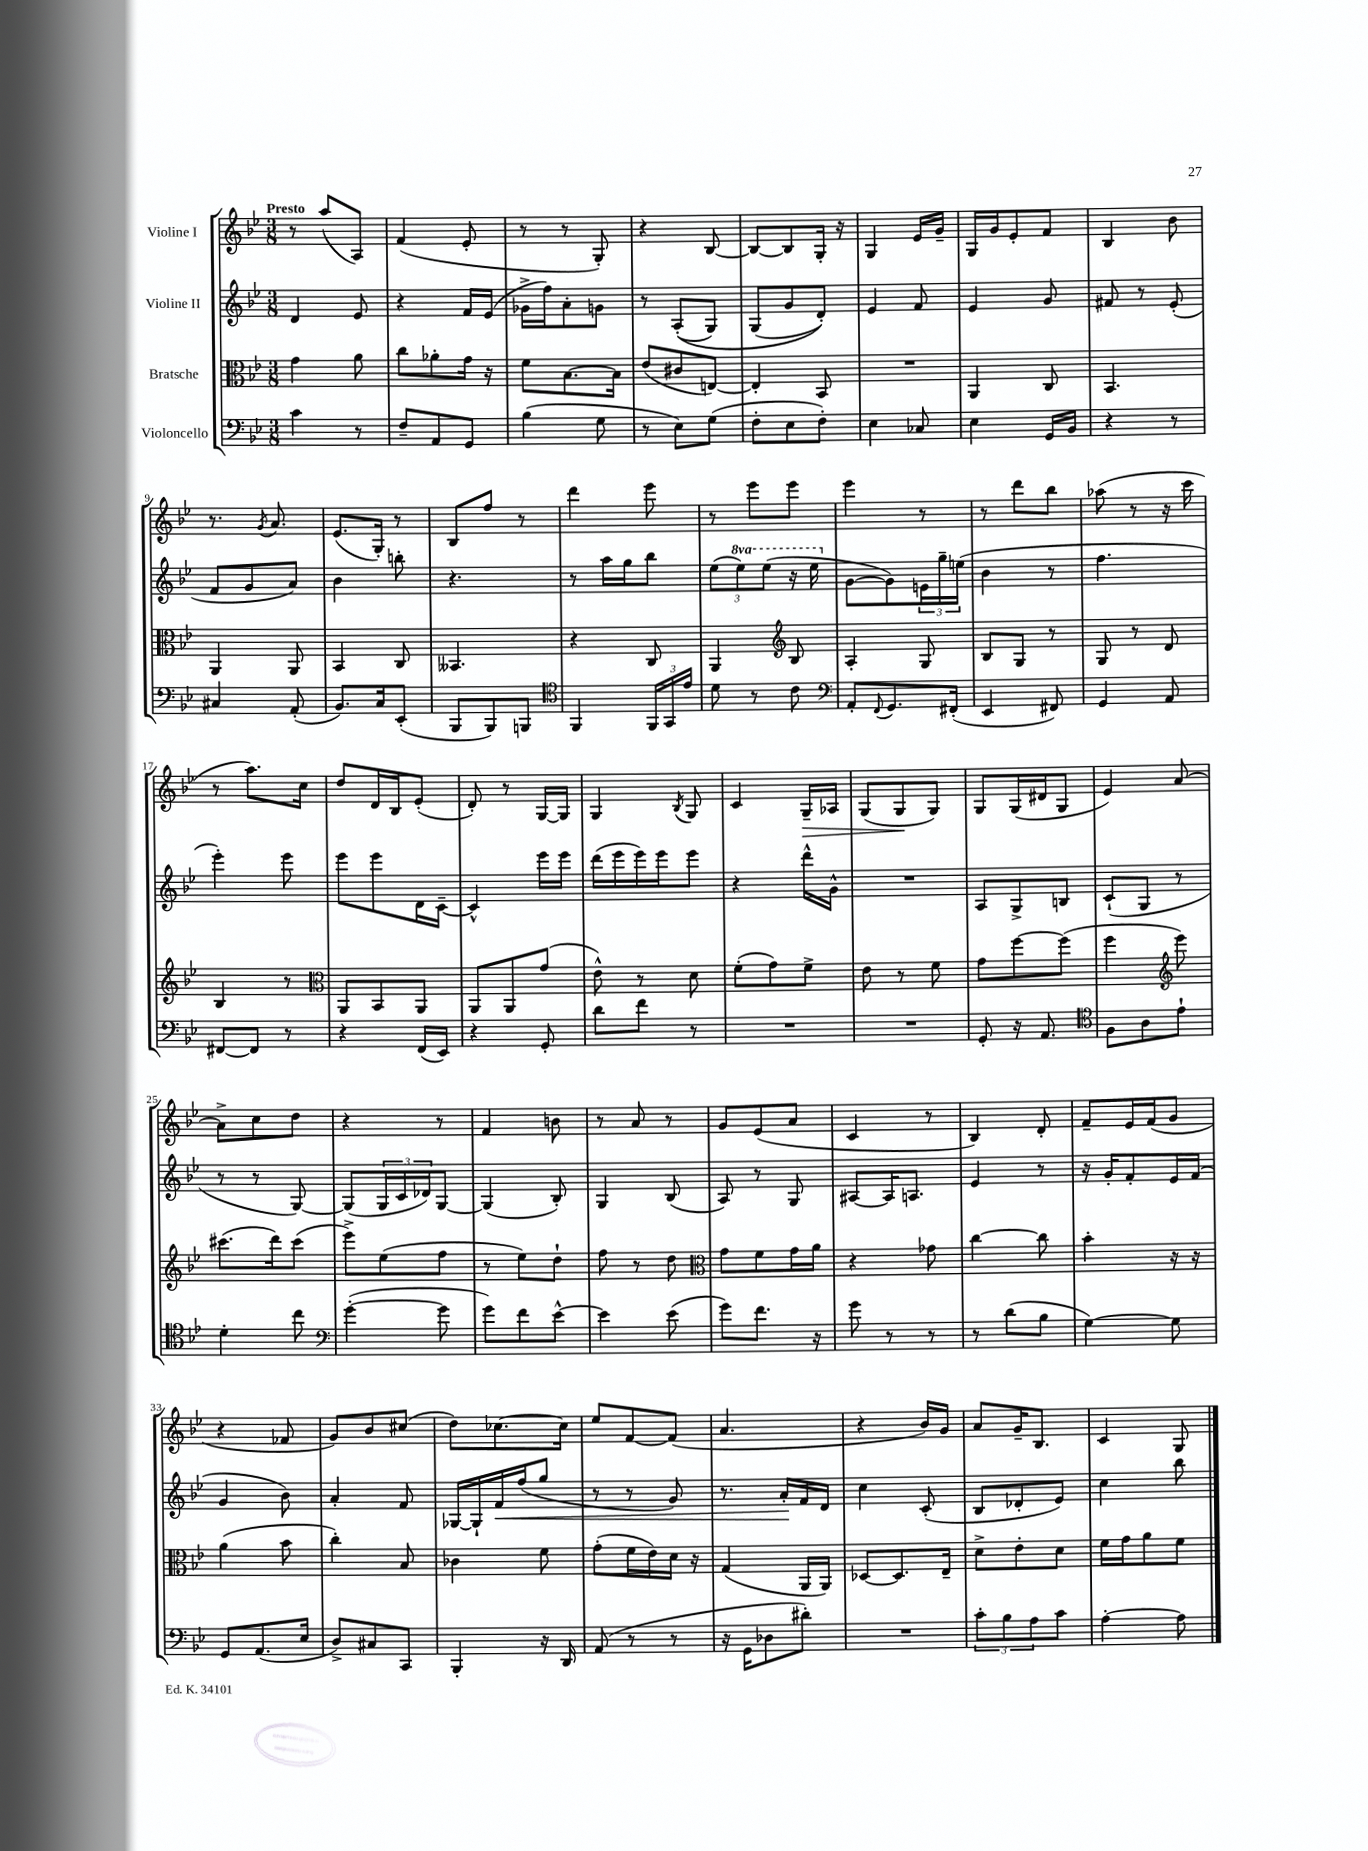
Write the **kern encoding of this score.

**kern	**kern	**kern	**kern
*staff4	*staff3	*staff2	*staff1
*clefF4	*clefC3	*clefG2	*clefG2
*k[b-e-]	*k[b-e-]	*k[b-e-]	*k[b-e-]
*M3/8	*M3/8	*M3/8	*M3/8
4c	4g	4d	8r
.	.	.	(8aa
8r	8a	8e-	8A)
=	=	=	=
8F~	8cc	4r	(4f
8AA	8a-'	.	.
8GG	16g	16f	8e-'
.	16r	(16e-	.
=	=	=	=
(4B-	8f	16g-^	8r
.	.	16ff)	.
.	[8.B-	8a'	8r
8G	.	8g	8G')
.	16B-]	.	.
=	=	=	=
8r	(8e-	8r	4r
8E-)	8c#	&((8A'	.
(8G	[8E)	8G)	[8B-
=	=	=	=
8F'	4E']	(8G	8B-_
8E-	.	8g	8B-]
8F')	8BB-	8d')&)	16G'
.	.	.	16r
=	=	=	=
4E-	4.r	4e-	4G
8C-	.	8f	16e-
.	.	.	16g~
=	=	=	=
4E-	4AA	4e-	16G
.	.	.	16g
.	.	.	8e-'
16GG	8C	8g	8f
16BB-	.	.	.
=	=	=	=
4r	4.BB-	8f#	4B-
.	.	8r	.
8r	.	(8e-'	8b-
=	=	=	=
4C#	4AA	8f	8.r
.	.	8g	.
.	.	.	8qg
.	.	.	8.a
(8AA'	8AA	8a)	.
=	=	=	=
8.BB-)	4BB-	4b-	(8.e-
16C	.	.	16G')
(8EE-'	8C	8bb'	8r
=	=	=	=
8BBB-	4.BB--	4.r	8B-
8BBB-)	.	.	8ff
8BBB	.	.	8r
=	=	=	=
*clefC4	*	*	*
4FF	4r	8r	4ddd
.	.	16aa	.
.	.	16gg	.
24FF	8C	8bb-	8eee-
24GG	.	.	.
24e-	.	.	.
=	=	=	=
8d	4AA	(12ee-	8r
.	.	12eee-)	.
8r	.	.	8eee-
.	.	(12eee-	.
*	*clefG2	*	*
8c	8B-	16r	8eee-
.	.	16eee-	.
=	=	=	=
*clefF4	*	*	*
8AA'	4A'	[8g	4eee-
8qqFF	.	.	.
8.GG	.	8g])	.
.	8G	24e	8r
.	.	24gg~	.
(16FF#'	.	.	.
.	.	(24ee	.
=	=	=	=
4EE-	8B-	4b-	8r
.	8G	.	8ddd
8FF#)	8r	8r	8bb-
=	=	=	=
4GG	8G	4.ff	(8aa-
.	8r	.	8r
8AA	8d	.	16r
.	.	.	16ccc
=	=	=	=
[8FF#	4B-	4eee-')	8r
8FF#]	.	.	8.aa)
8r	8r	8eee-	.
.	.	.	16cc
=	=	=	=
*	*clefC3	*	*
4r	8AA	8eee-	8dd
.	8BB-	8eee-	16d
.	.	.	16B-
(16FF	8AA	16d	(8e-'
16EE-)	.	[16c~	.
=	=	=	=
4r	8AA	4c^^]	8d')
.	8AA	.	8r
8GG'	(8g	16eee-	[16G
.	.	16eee-	16G]
=	=	=	=
8d	8e-^^)	(16ddd	4G
.	.	16eee-	.
8f	8r	16eee-)	.
.	.	16eee-	.
.	.	.	8qB-
8r	8d	8eee-	8G
=	=	=	=
4.r	(8f'	4r	4c
.	8g)	.	.
.	8f^	16ddd^^	16G~
.	.	16g^^	16A-
=	=	=	=
4.r	8e-	4.r	(8G
.	8r	.	8G
.	8f	.	8G)
=	=	=	=
8GG'	8g	8A	8G
16r	[8ff	8G^	(16G
8.AA	.	.	16d#
.	(8ff]	8B	8G
=	=	=	=
*clefC4	*	*	*
8F	4ff	(8c`	4e-)
8A	.	8G	.
*	*clefG2	*	*
8e-`	8eee-)	8r	[8a
=	=	=	=
4d'	(8.ccc#	8r	8a^]
.	.	8r	8cc
.	16ddd)	.	.
8cc	(8ccc#	[8G)	8dd
=	=	=	=
*clefF4	*	*	*
([4g'	8eee-^)	(8G]	4r
.	(8ee-	24G	.
.	.	24c	.
.	.	24d-)	.
8g]	8ff	[8G	8r
=	=	=	=
8g)	8r	(4G]	4f
8f	8ee-)	.	.
[8e-^^	8dd`	8B-')	8b
=	=	=	=
4e-]	8ff	4G	8r
.	8r	.	8a
(8e-	8dd	(8B-	8r
=	=	=	=
*	*clefC3	*	*
8g)	8g	8A)	8g
8.f	8f	8r	(8e-
.	16g	8G	8a
16r	16a	.	.
=	=	=	=
8g	4r	[8A#	4c
8r	.	16A#]	.
.	.	8.A	.
8r	8g-	.	8r
=	=	=	=
8r	[4cc	4e-	4B-)
(8d	.	.	.
8B-	8cc]	8r	8d'
=	=	=	=
[4G)	4b-'	16r	8f~
.	.	16g'	.
.	.	8f'	16e-
.	.	.	(16f
8G]	16r	16e-	8g
.	16r	(16f	.
=	=	=	=
8GG	(4a	4g	4r
(8.AA	.	.	.
.	8b-	8b-)	8f-
16E-	.	.	.
=	=	=	=
8D^)	4cc')	4a'	8g)
8C#	.	.	8b-
8CC	8B-	8f	(8cc#
=	=	=	=
4BBB-'	4c-	[16G-	8dd)
.	.	16G-`]	.
.	.	16f	[8.cc-
.	.	(16ff	.
16r	8f	8gg	.
16DD	.	.	16cc-]
=	=	=	=
(8AA	(8g'	8r	8ee-
8r	16f	8r	[8f
.	16e-)	.	.
8r	16d	8g)	(8f]
.	16r	.	.
=	=	=	=
16r	(4G	8.r	4.a
16GG	.	.	.
8D-	.	.	.
.	.	16a'	.
8d#')	16AA	16f	.
.	16AA)	16d	.
=	=	=	=
4.r	[8D-	4cc	4r
.	8.D-]	.	.
.	.	(8c'	16b-)
.	16E-~	.	16g
=	=	=	=
12c'	8d^	8B-	8a
12B-	.	.	.
.	8e-'	8d-'	16g~
12A	.	.	.
.	.	.	8.B-
8c	8d	8e-)	.
=	=	=	=
[4A'	16f	4cc	4c
.	16g	.	.
.	8a	.	.
8A]	8f	8bb-	8G
==	==	==	==
*-	*-	*-	*-
